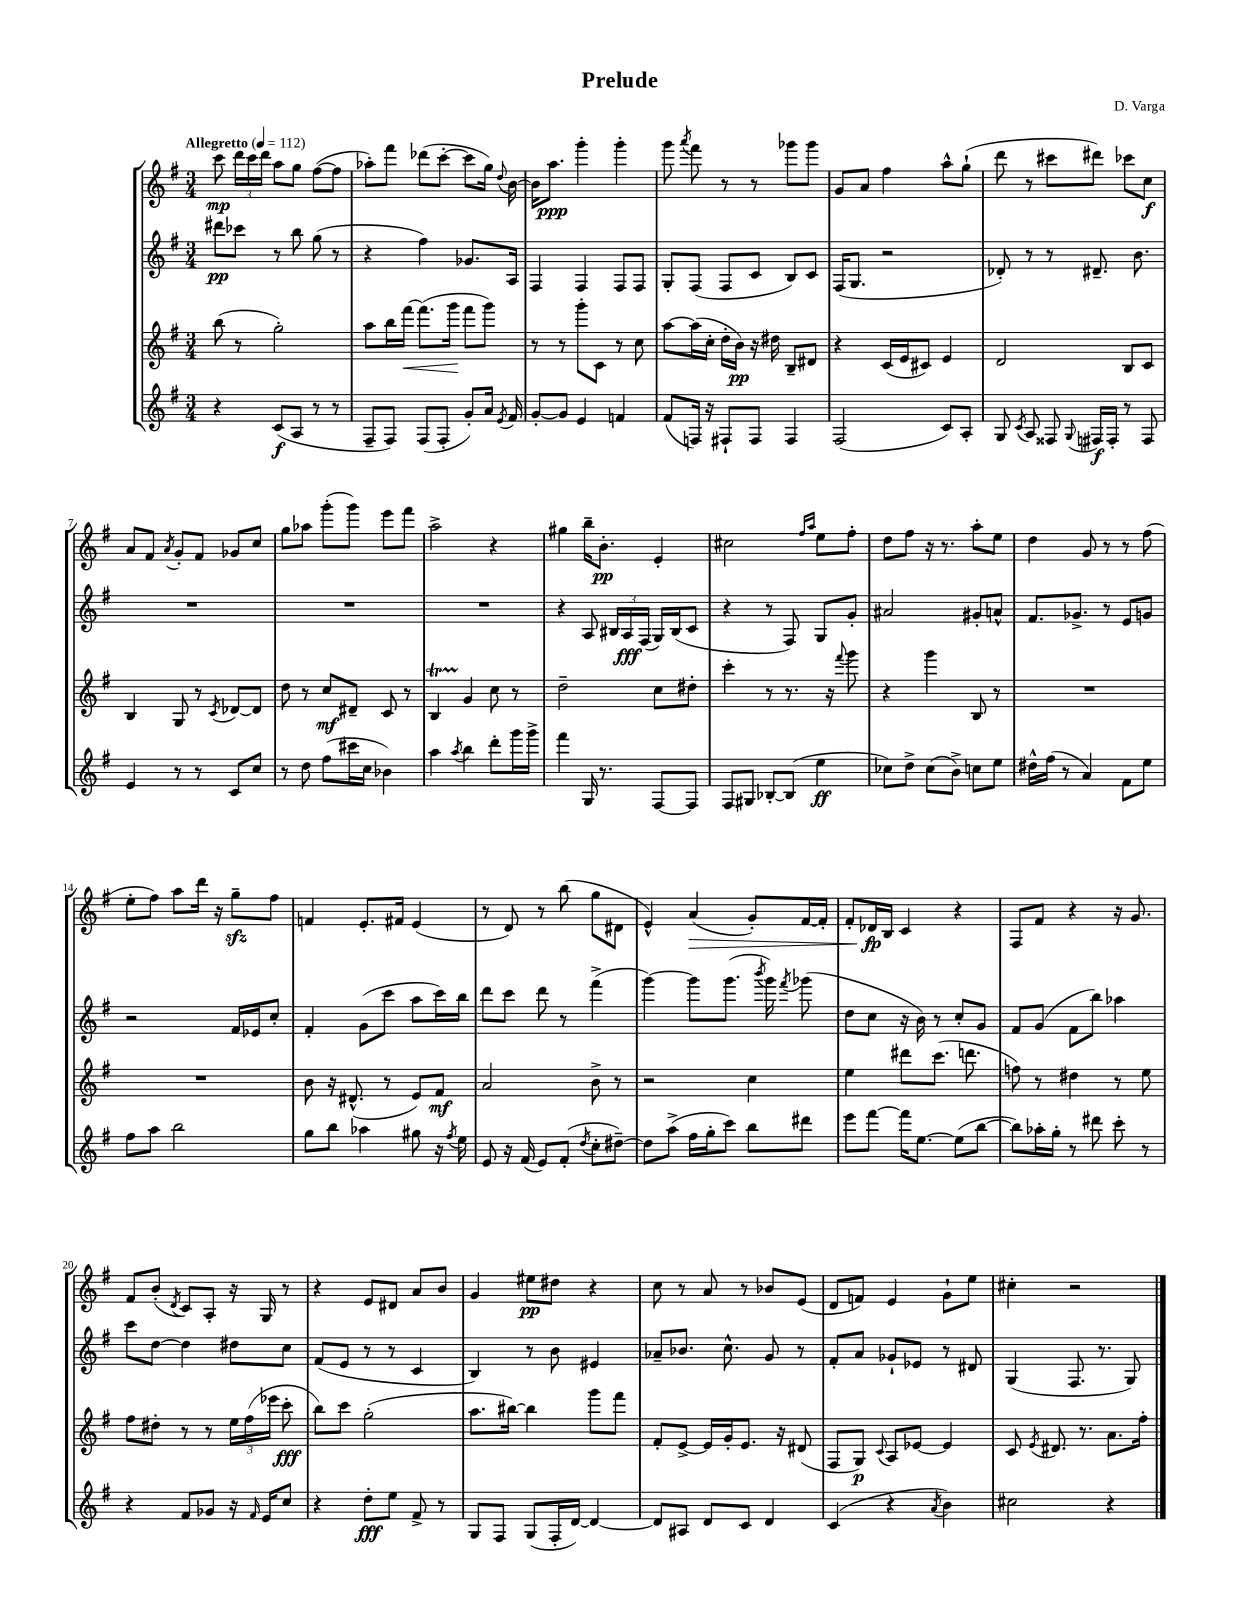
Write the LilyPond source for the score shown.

\header { title = "Prelude" composer = "D. Varga" }
<<
\new StaffGroup <<
\new Staff = "s0" {
    \clef treble \key g \major \numericTimeSignature \time 3/4 \tempo "Allegretto" 4 = 112
    \autoBeamOff c'''8\mp \tuplet 3/2 { d'''16[ c'''16 d'''16] } a''8[ g''8] fis''8[~( fis''8] |
    aes''8[-.) fis'''8] des'''8[( c'''8]~-. c'''8[ g''16]) \appoggiatura { d''8 } b'16~ |
    b'16[ a''8.]\ppp g'''4-. g'''4-. |
    g'''8 \acciaccatura { a'''8 } fis'''8 r8 r8 ges'''8[ ges'''8] |
    g'8[ a'8] fis''4 a''8[-^ g''8]-!( |
    d'''8 r8 cis'''8[ dis'''8]) ces'''8[ c''8]\f |
    a'8[ fis'8] \acciaccatura { a'8 } g'8[-. fis'8] ges'8[ c''8] |
    g''8[ aes''8] g'''8[-.( g'''8]) e'''8[ fis'''8] |
    a''2-> r4 |
    gis''4 b''16[-- b'8.]-.\pp e'4-. |
    cis''2 \grace { fis''16[ a''16] } e''8[ fis''8]-. |
    d''8[ fis''8] r16 r8. a''8[-. e''8] |
    d''4 g'8 r8 r8 fis''8( |
    e''8[-. fis''8]) a''8[ d'''16] r16 g''8[--\sfz fis''8] |
    f'4 e'8.[-. fis'16] e'4( |
    r8 d'8) r8 b''8( g''8[ dis'8] |
    e'4-^) a'4\>( g'8[-.) fis'16~ fis'16]-. |
    fis'8[-. des'16\fp\! b16] c'4 r4 |
    fis8[ fis'8] r4 r16 g'8. |
    fis'8[ b'8]-.( \acciaccatura { d'8 } c'8[) a8]-. r16 g16 r8 |
    r4 e'8[ dis'8] a'8[ b'8] |
    g'4 eis''8[\pp dis''8] r4 |
    c''8 r8 a'8 r8 bes'8[ e'8]( |
    d'8[ f'8]) e'4 g'8[-! e''8] |
    cis''4-. r2 \bar "|." |
}
\new Staff = "s1" {
    \clef treble \key g \major \numericTimeSignature \time 3/4
    \autoBeamOff dis'''8[\pp ces'''8] r8 b''8 g''8( r8 |
    r4 fis''4) ges'8.[ a16] |
    fis4 fis4 fis8[ fis8] |
    g8[-. fis8]( fis8[ c'8] b8[) c'8] |
    fis16[( g8.] r2 |
    des'8-.) r8 r8 dis'8.-- b'8. |
    R2. |
    R2. |
    R2. |
    r4 a8 \tuplet 3/2 { bis16[ a16\fff fis16]( } g16[) bis16( c'8] |
    r4 r8 fis8) g8[ g'8]-. |
    ais'2 gis'8[-. a'8]-^ |
    fis'8.[ ges'8.]-> r8 e'8[ g'8] |
    r2 fis'16[ ees'16 c''8]-. |
    fis'4-. g'8[( c'''8] a''8[ c'''16) b''16] |
    d'''8[ c'''8] d'''8 r8 fis'''4->( |
    g'''4~) g'''8[ g'''8.]( \acciaccatura { b'''8 } g'''16) \acciaccatura { fis'''8 } ges'''8( |
    d''8[ c''8] r16 b'16) r8 c''8[-. g'8] |
    fis'8[ g'8]( fis'8[ b''8]) aes''4 |
    c'''8[ d''8]~ d''4 dis''8[ c''8] |
    fis'8[( e'8] r8 r8 c'4 |
    b4) r8 b'8 eis'4 |
    aes'8[-- bes'8.] c''8.-^ g'8 r8 |
    fis'8[-. a'8] ges'8[-! ees'8] r8 dis'8 |
    g4( fis8. r8. g8) \bar "|." |
}
\new Staff = "s2" {
    \clef treble \key g \major \numericTimeSignature \time 3/4
    \autoBeamOff b''8( r8 g''2-.) |
    a''8[ b''16 fis'''16]~\< fis'''8.[( g'''16]\! fis'''8[ g'''8]) |
    r8 r8 g'''8[-. c'8] r8 c''8 |
    a''8[~ a''16( c''16]-. d''16[-. b'16]\pp) r16 dis''16 b8[-- dis'8] |
    r4 c'16[( e'16 cis'8]) e'4 |
    d'2 b8[ c'8] |
    b4 g8 r8 \acciaccatura { c'8 } des'8[~ des'8] |
    d''8 r8 c''8[\mf dis'8]-- c'8 r8 |
    b4\startTrillSpan g'4\stopTrillSpan c''8 r8 |
    d''2-- c''8[ dis''8]-. |
    c'''4-. r8 r8. r16 \appoggiatura { fis'''8 } g'''8 |
    r4 g'''4 b8 r8 |
    R2. |
    R2. |
    b'8 r16 dis'8.-^( r8 e'8[) fis'8]\mf |
    a'2 b'8-> r8 |
    r2 c''4 |
    e''4 dis'''8[ c'''8.]( d'''8. |
    f''8) r8 dis''4 r8 e''8 |
    fis''8[ dis''8]-. r8 r8 \tuplet 3/2 { e''16[ fis''16( ees'''16] } c'''8-.\fff |
    b''8[) c'''8] g''2-.( |
    a''8.[ bis''16]~) bis''4 g'''8[ fis'''8] |
    fis'8[-. e'8]~-> e'16[ g'16-. e'8.] r16 dis'8( |
    fis8[ g8]\p) \appoggiatura { c'8 } a8[ ees'8]~ ees'4 |
    c'8 \acciaccatura { e'8 } dis'8. r8. a'8.[ fis''16]-. \bar "|." |
}
\new Staff = "s3" {
    \clef treble \key g \major \numericTimeSignature \time 3/4
    \autoBeamOff r4 c'8[\f( a8] r8 r8 |
    fis8[-- fis8]) fis8[( fis8]-. g'8[-.) a'16] \acciaccatura { e'8 } fis'16 |
    g'8[~-. g'8] e'4 f'4 |
    fis'8[( f16]) r16 fis8[-! fis8] fis4 |
    fis2( c'8[) a8]-. |
    g8 \acciaccatura { c'8 } a8 fisis8 \appoggiatura { g8 } fis16[\f fis16]-. r8 fis8 |
    e'4 r8 r8 c'8[ c''8] |
    r8 d''8 fis''8[( cis'''16 c''16] bes'4) |
    a''4 \acciaccatura { a''8 } b''4 d'''8[-. g'''16 g'''16]-> |
    fis'''4 g16 r8. fis8[~ fis8] |
    fis8[ gis8] bes8[~-. bes8]( e''4\ff |
    ces''8[) d''8]-> ces''8[( b'8]->) c''8[ e''8] |
    dis''16[-^ fis''16]( r8 a'4) fis'8[ e''8] |
    fis''8[ a''8] b''2 |
    g''8[ b''8] aes''4 gis''8 r16 \acciaccatura { fis''8 } e''16 |
    e'8 r16 fis'16( e'8[) fis'8]-.( \acciaccatura { d''8 } c''8[-. dis''8]~--) |
    dis''8[ a''8]->( fis''16[ g''16-. c'''8]) b''8[ dis'''8] |
    e'''8[ fis'''8]~ fis'''16[ e''8.]~ e''8[( b''8]~ |
    b''8[) aes''16-. g''16]-. r8 dis'''8 c'''8-. r8 |
    r4 fis'8[ ges'8] r16 \grace { fis'16 } e'16[ c''8] |
    r4 d''8[-.\fff e''8] fis'8-> r8 |
    g8[ fis8] g8[( fis16-. d'16]~) d'4~ |
    d'8[ ais8] d'8[ c'8] d'4 |
    c'4( r4 \acciaccatura { a'8 } b'4) |
    cis''2 r4 \bar "|." |
}
>>
>>
